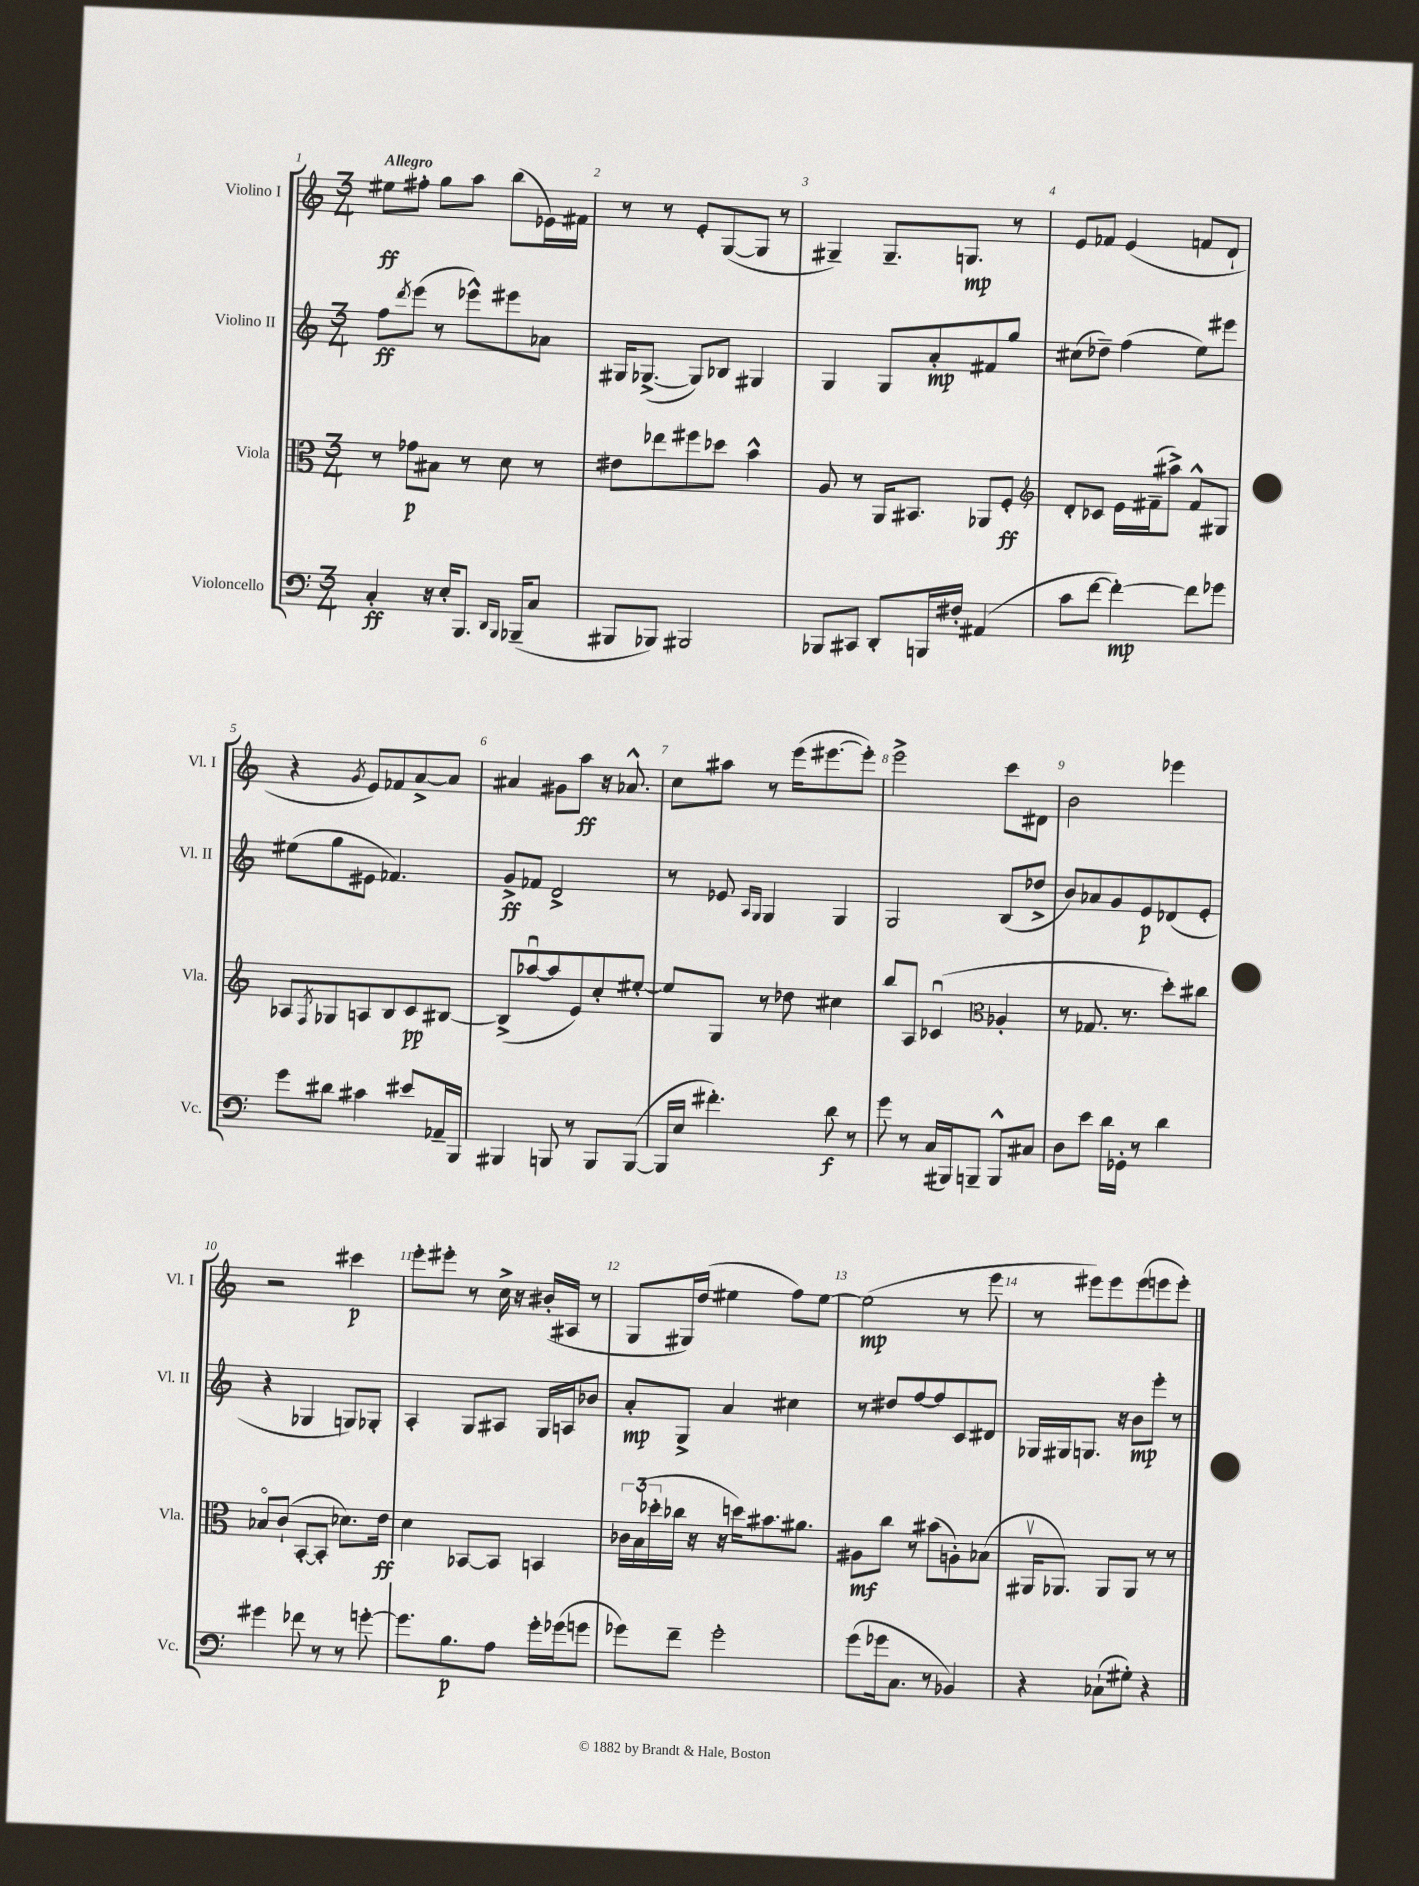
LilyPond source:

<<
\new StaffGroup <<
\new Staff = "s0" \with { instrumentName = "Violino I" shortInstrumentName = "Vl. I" } {
    \clef treble \key c \major \numericTimeSignature \time 3/4 \tempo "Allegro"
    eis''8\ff fis''8-. g''8 a''8 b''8( ees'16) fis'16 |
    r8 r8 e'8-. g8~( g8 r8 |
    gis4--) gis8.-- g8.\mp r8 |
    e'8 fes'8 e'4( f'8 d'8-! |
    r4 \acciaccatura { g'8 } e'8) fes'8 a'8~-> a'8 |
    ais'4 gis'8 a''8\ff r16 aes'8.-^ |
    c''8 ais''8 r8 e'''16( eis'''8.~ eis'''8-.) |
    e'''2-> c'''8 dis'8 |
    b'2 ees'''4 |
    r2 cis'''4\p |
    e'''8-. eis'''8-. r8 c''16-> r16 bis'16-.( ais16 r8 |
    g8 gis16) d''16( eis''4 f''8) eis''8~ |
    eis''2\mp( r8 e'''8 |
    r8 eis'''8) eis'''8 eis'''8( e'''8 e'''8-.) \bar "|." |
}
\new Staff = "s1" \with { instrumentName = "Violino II" shortInstrumentName = "Vl. II" } {
    \clef treble \key c \major \numericTimeSignature \time 3/4
    f''8\ff \acciaccatura { d'''8 } e'''8( r8 ees'''8-^) eis'''8 aes'8 |
    gis16 ges8.~->( ges8) bes8 gis4 |
    g4 g8 a'8-.\mp fis'8 g''8 |
    cis''8( des''8--) f''4( e''8) eis'''8 |
    eis''8( g''8 eis'8 fes'4.) |
    g'8->\ff fes'8 d'2-> |
    r8 ees'8 \grace { a16 g16 } g4 g4 |
    g2 b8( des''8-> |
    b'8) aes'8 g'8 e'8\p des'8( e'8-. |
    r4 ges4 g8) ges8-. |
    a4-. g8 ais8 g16 a16 bes'8 |
    a'8-.\mp g8-> a'4 cis''4 |
    r8 dis''8 f''8~ f''8 c'8 dis'8 |
    ges16 gis16 g8. r16 b'8\mp e'''8-. r8 \bar "|." |
}
\new Staff = "s2" \with { instrumentName = "Viola" shortInstrumentName = "Vla." } {
    \clef alto \key c \major \numericTimeSignature \time 3/4
    r8 ges'8\p bis8 r8 d'8 r8 |
    eis'8 ees''8 fis''8 des''8 b'4-^ |
    a8 r8 a,16 bis,8. aes,8 f8-.\ff |
    \clef treble d'8-. ces'8 e'16 fis'16--( ais''8->) fis'8-^ gis8 |
    aes8 \acciaccatura { f8 } ges8 a8 b8 c'8\pp bis8~ |
    bis8->( aes''8~\downbow aes''8 e'8) c''8-. eis''8~-. |
    eis''8 g8 r8 des''8 cis''4 |
    b''8 a8 ces'4\downbow( \clef alto aes4-. |
    r8 ges8. r8. d''8-.) cis''8 |
    bes8\flageolet c'8-!( b,8~-. b,8-. des'8.) e'16\ff |
    d'4 bes,8~ bes,8 b,4 |
    \tuplet 3/2 { ces'16 b16( des''16-. } ces''16 r16 r16 d''16) bis'8. ais'8. |
    ais8\mf c''8 r8 bis'8( a8-.) bes8( |
    ais,16\upbow aes,8.) aes,8 aes,8 r8 r8 \bar "|." |
}
\new Staff = "s3" \with { instrumentName = "Violoncello" shortInstrumentName = "Vc." } {
    \clef bass \key c \major \numericTimeSignature \time 3/4
    c4-.\ff r16 e16-. b,,8. \grace { d,16 b,,16 } bes,,16--( c8 |
    bis,,8 bes,,8) bis,,2 |
    bes,,8 cis,8 d,8-. b,,16 fis16-. ais,4( |
    c'8 f'8~ f'4~-.\mp) f'8 ges'8 |
    g'8 dis'8 cis'4 eis'8 aes,16-- b,,16 |
    bis,,4 b,,8 r8 b,,8 b,,8~( |
    b,,16 e16 fis'4.-.) d'8\f r8 |
    g'8 r8 c16( bis,,16) b,,8-- b,,8-^ cis8 |
    d8 e'8 d'16 ges,16-. r8 d'4 |
    gis'4 fes'8 r8 r8 g'8~-. |
    g'8. b8.\p a8 g'16-. ges'16( g'8 |
    ges'8) f'8-- ges'2-. |
    g'8( ges'16 c8. r8 bes,4) |
    r4 ces8-!( gis8-.) r4 \bar "|." |
}
>>
>>
\layout { \context { \Score \override BarNumber.break-visibility = ##(#f #t #t) barNumberVisibility = #all-bar-numbers-visible } }
